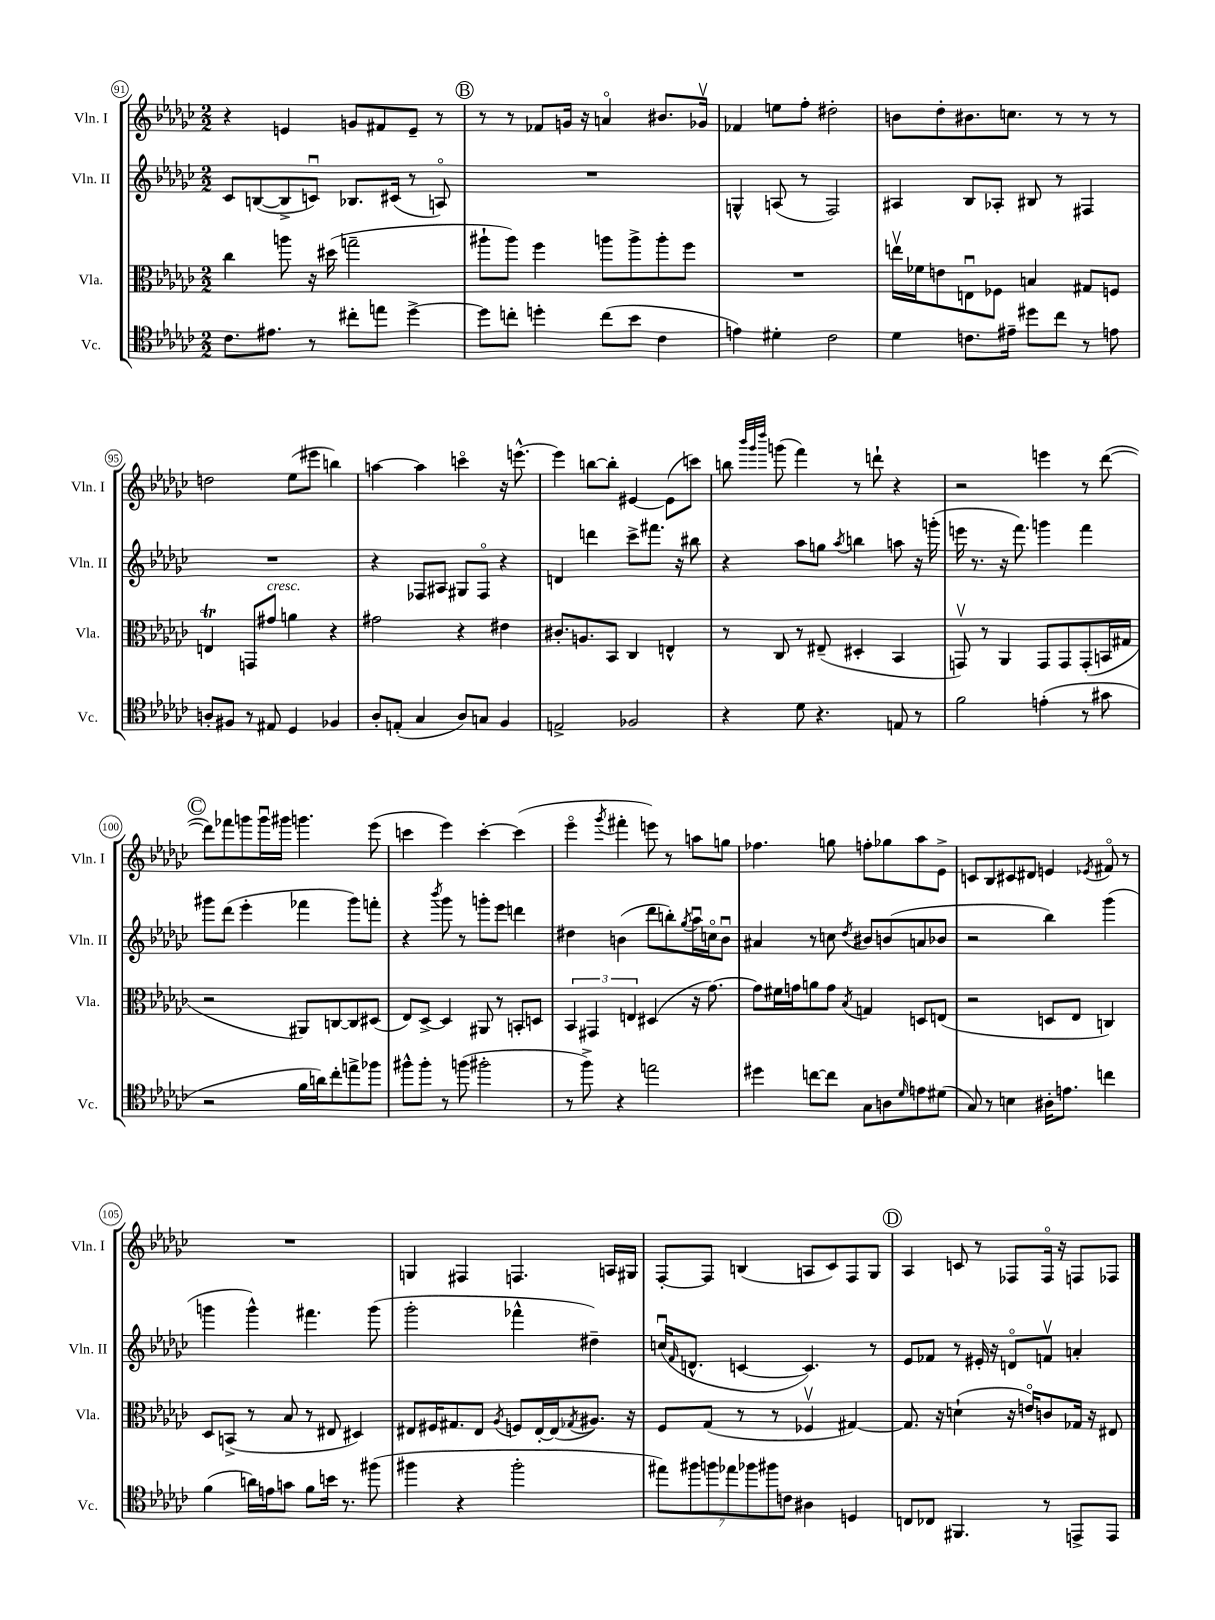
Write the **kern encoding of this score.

**kern	**kern	**kern	**kern
*staff4	*staff3	*staff2	*staff1
*clefC4	*clefC3	*clefG2	*clefG2
*k[b-e-a-d-g-c-]	*k[b-e-a-d-g-c-]	*k[b-e-a-d-g-c-]	*k[b-e-a-d-g-c-]
*M2/2	*M2/2	*M2/2	*M2/2
8.c-\L	4cc-\	8c-/L	4r
.	.	([8B/	.
8.e#\J	.	.	.
.	8aa\	8B^/]	4e/
8r	16r	8cu/J)	.
.	(16dd#\	.	.
8cc#'\L	2gg~\	8.B-/L	8g/L
8ee\J	.	.	8f#/
.	.	(16c#/Jk	.
[4dd-^\	.	8r	8e~/J
.	.	8Ao/)	8r
=	=	=	=
8dd-\]L	8aa#`\L	1r	8r
8cc'\J	8aa#\J)	.	8r
4dd'\	4ff\	.	8f-/L
.	.	.	16g/Jk
.	.	.	16r
(8cc\L	8aa\L	.	4ao/
8b-\J	8aa^\	.	.
4c-\	8aa'\	.	8.b#/L
.	8ff\J	.	.
.	.	.	16g-v/Jk
=	=	=	=
4e\)	1r	4G^^/	4f-/
4d#'\	.	(8A/	8ee\L
.	.	8r	8ff'\J
2c-\	.	2F/)	2dd#'\
=	=	=	=
4d-\	16eev\LL	4A#/	8b\L
.	16f-\J	.	.
.	8e\	.	8dd-'\
8.c\L	8Eu\	8B-/L	8.b#\
.	8F-\J	8A-'/J	.
16e#~\Jk	.	.	8.cc\J
8dd#\L	4B/	8B#/	.
8cc-\J	.	8r	8r
8r	8G#/L	4F#/	8r
8e\	8F/J	.	8r
=	=	=	=
8A'/L	4E/	1r	2dd\
8F#/J	.	.	.
8r	8GG/L	.	.
8E#/	8g#/J	.	.
4D-/	4a\	.	(8ee-\L
.	.	.	8eee#\J
4F-/	4r	.	4bb\)
=	=	=	=
8A-'/L	2g#\	4r	[4aa\
(8E'/J	.	.	.
4G-/	.	8F-/L	4aa\]
.	.	8A#/J	.
8A-/L)	4r	8G#/L	4ccco\
8G/J	.	8F-o/J	.
4F/	4e#\	4r	16r
.	.	.	[8.eee^^\
=	=	=	=
2E^/	8.c#'/L	4d/	4eee\]
.	8.A/	.	.
.	.	4ddd\	[8bb\L
.	8BB-/J	.	8bb'\]J
2F-/	4C-/	8ccc-^\L	[4e#/
.	.	8.fff#\J	.
.	4E^^/	.	(8e#\]L
.	.	16r	.
.	.	8bb#\	8ccc\J)
=	=	=	=
4r	8r	4r	8bb\
.	.	.	32qqbbb-/LLL
.	.	.	32qqggg-/
.	.	.	32qqdddd-/JJJ
.	8C-/	.	(8ggg\
8d-\	8r	8aa-\L	4fff\)
4.r	(8E#~/	8gg\J	.
.	.	8qaa-/	.
.	4D#'/	4bb\	8r
.	.	.	8ddd`\
8E/	4BB-/	8aa\	4r
8r	.	16r	.
.	.	(16ggg'\	.
=	=	=	=
2f\	8GGv/)	16eee\	2r
.	.	8.r	.
.	8r	.	.
.	4AA-/	16r	.
.	.	8.fff\)	.
(4e'\	8GG/L	4ggg\	4eee\
.	8GG/	.	.
8r	(8GG'/	4fff\	8r
8g#\	16BB/L	.	([8ddd-\
.	16G#/JJ	.	.
=	=	=	=
2r	2r	8ggg#\L	8ddd-\]L)
.	.	(8ddd-\J	8fff-\
.	.	4eee-'\	8ggg\
.	.	.	16gggu\L
.	.	.	16ggg#\JJ
16f\LL	8AA#/L)	4fff-\	4.ggg\
16a\J)	.	.	.
8cc-'\	[8C/	.	.
8ee^\	8C/]	8ggg#\L)	.
8ff-\J	(8D#/J	8fff'\J	(8eee-\
=	=	=	=
8ff#^^\L	8E-/L)	4r	4ccc\
8ff#'\J	[8D-^/J	.	.
.	.	8qbbb-/	.
8r	4D-/]	8ggg-\	4eee-\)
(8ff\	.	8r	.
2ff#'\	8AA#/	8ggg'\L	[4ccc'\
.	8r	8eee-\J	.
.	8BB'/L	4ddd\	(4ccc\]
.	8D/J	.	.
=	=	=	=
8r	6BB-/	4dd#\	4eee-o\
8ff^\)	.	.	.
.	6GG#/	.	.
.	.	.	8qggg-/
4r	.	(4b\	4fff#'\
.	6E/	.	.
2ee\	(4D#/	8ddd-\L	8eee\)
.	.	8bb'\)	8r
.	.	8qgg-/	.
.	16r	16aa-u\L	8aa\L
.	[8.g-\)	16cco\J	.
.	.	8bu\J	8gg\J
=	=	=	=
4dd#\	8g-\]L	4a#/	4.ff-\
.	16f#\L	.	.
.	16g\J	.	.
[8cc\L	8a\	8r	.
8cc\]J	8g\J	8cc\	8gg\
.	8qB-/	8qdd-/	.
8G-\L	4G/	8b#/L	8ff'\L
8A\	.	(8b/	8gg-\
16qqd-/	.	.	.
8e\	8D/L	8a/	8aa-\
(8d#\J	(8E/J	8b-/J	8e-^\J
=	=	=	=
8G-/)	2r	2r	8c/L
8r	.	.	8B-/
4B\	.	.	8c#/
.	.	.	8d#/J
16A#'\LK	8D/L	4bb-\)	4e/
8.e\J	.	.	.
.	8E-/J	.	.
.	.	.	8qe-/
4cc\	4C/)	(4ggg-\	8f#o/
.	.	.	8r
=	=	=	=
(4f\	8D-/L	4ggg\	1r
.	(8BB^/J	.	.
16a\LL)	8r	4ggg^^\)	.
16e\J	.	.	.
8g\J	8B-/	.	.
8f\L	8r	4.fff#\	.
16b\Jk	8E#/	.	.
8.r	.	.	.
.	4D#/)	.	.
(8ff#\	.	(8ggg\	.
=	=	=	=
4ff#\	8E#/L	2ggg-'\	4G/
.	16F#/K	.	.
.	8.G#/	.	.
4r	.	.	4F#/
.	8E#/J	.	.
.	8qA-/	.	.
2ff#'\	8F/L	4fff-^^\	4.F/
.	[16E#'/L	.	.
.	(16E#/]J	.	.
.	8qG-/	.	.
.	8.A#/J)	4dd#~\)	.
.	.	.	16A/LL
.	16r	.	16G#/JJ
=	=	=	=
14ee#\L)	8F/L	(16ccu/LK	[8F'/L
.	.	16qqf/	.
.	.	8.d^^/J	.
14ff#\	.	.	.
.	(8G-/J	.	8F/]J
14ff\	.	.	.
14ee-\	.	.	.
.	8r	[4c/	(4B/
14ff-\	.	.	.
14ff#\	.	.	.
.	8r	.	.
14c\J	.	.	.
4A#\	4F-v/	4.c/])	8A/L
.	.	.	8c-/)
4D/	[4G#/)	.	8F/
.	.	8r	8G-/J
=	=	=	=
8C/L	8.G#/]	8e-/L	4A-/
8C-/J	.	8f-/J	.
.	16r	.	.
4.FF#/	(4d`\	8r	8c/
.	.	16e#'/	8r
.	.	16r	.
.	16r	8do/L	8F-/L
.	16eo/LK)	.	.
8r	8c/	8fv/J	16F-o/Jk
.	.	.	16r
8EE^/L	16G-/Jk	4a'/	8F/L
.	16r	.	.
8EE/J	8E#/	.	8F-/J
==	==	==	==
*-	*-	*-	*-
